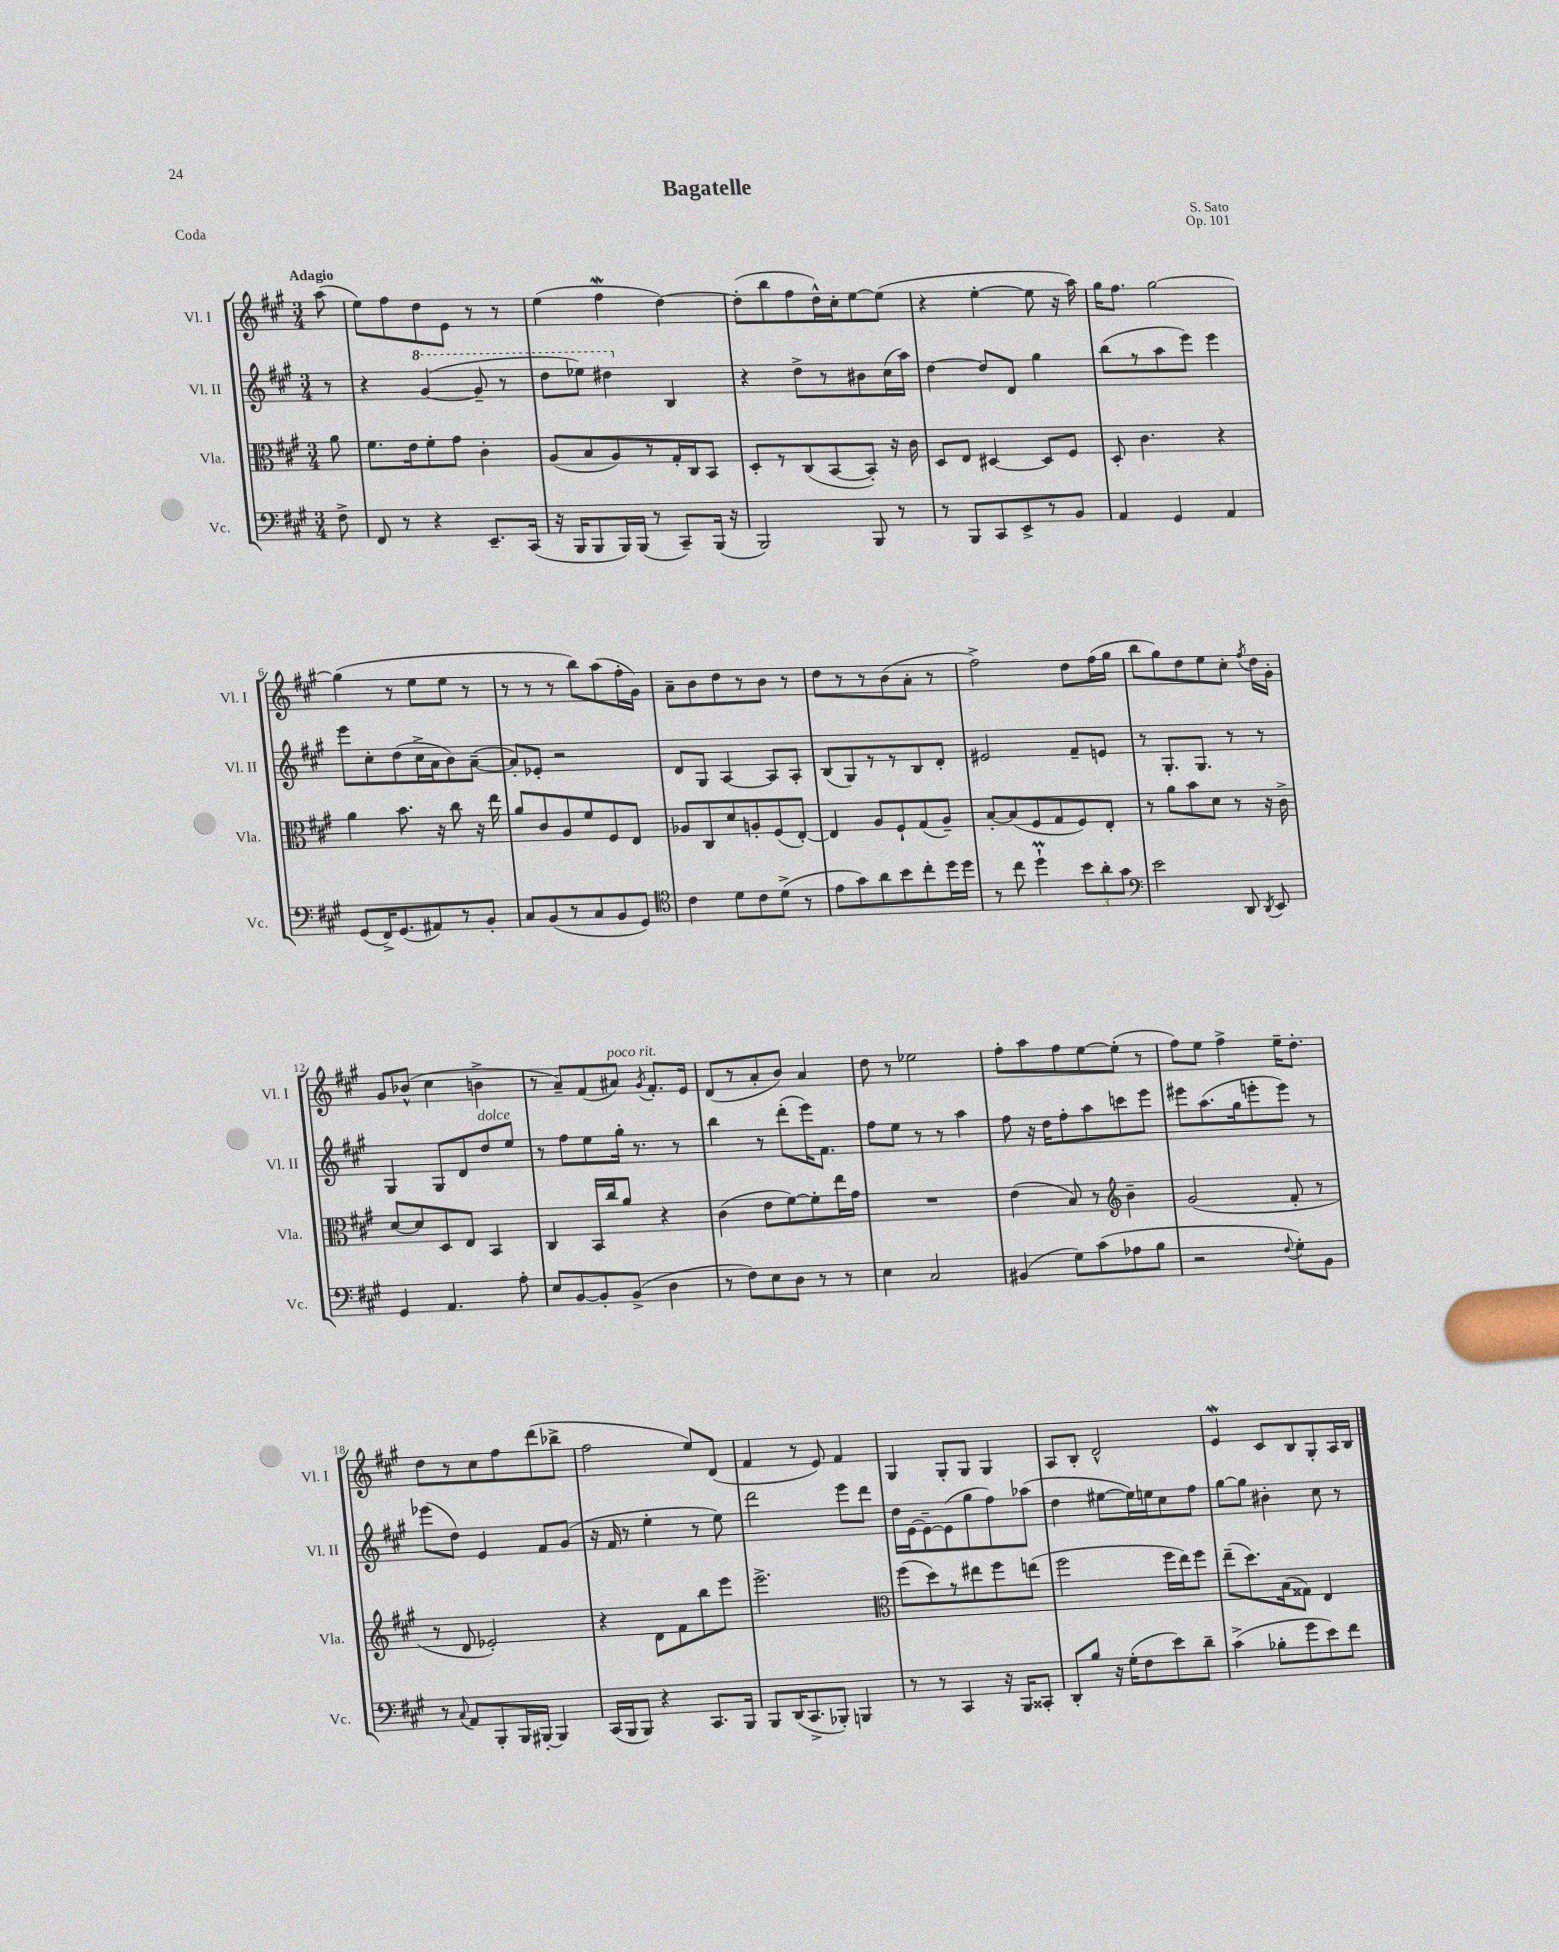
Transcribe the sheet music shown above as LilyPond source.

\header { title = "Bagatelle" composer = "S. Sato" opus = "Op. 101" piece = "Coda" }
<<
\new StaffGroup <<
\new Staff = "s0" \with { instrumentName = "Vl. I" shortInstrumentName = "Vl. I" } {
    \clef treble \key a \major \numericTimeSignature \time 3/4 \partial 8 \tempo "Adagio"
    \autoBeamOff a''8( |
    e''8[) fis''8 d''8 e'8] r8 r8 |
    e''4( fis''4\mordent d''4~) |
    d''8[-.( b''8 fis''8 d''16-^) cis''16-. e''8~ e''8]( |
    r4 e''4~-. e''8 r16 a''16) |
    gis''16[ fis''8.] gis''2~ |
    gis''4( r8 e''8[ e''8] r8 |
    r8 r8 r8 b''8[) a''8( fis''16-. gis'16]) |
    a'8[-- b'8 d''8 r8 b'8] r8 |
    d''8[ r8 r8 b'8( a'8]-. r8 |
    fis''2->) d''8[ fis''16( gis''16] |
    b''8[ gis''8) d''8 e''8 cis''8]-. \acciaccatura { fis''8 } d''16[ gis'16]-. |
    gis'8[ bes'8]-^( cis''4 b'4-> |
    r8 a'8[--) fis'8( ais'8]^\markup { \italic "poco rit." }) \acciaccatura { gis'8 } fis'8.[-. e'16] |
    d'8[( r8 a'8-. b'8]) a'4 |
    d''8 r8 ees''2 |
    fis''8[-. a''8 fis''8 e''8~ e''8]-.( r8 |
    fis''8[) e''8] fis''4-> e''16[-- d''8.]-. |
    d''8[ r8 cis''8 fis''8 d'''8( bes''8]-> |
    fis''2 e''8[) d'8]( |
    fis'4 r8 e'8) fis'4 |
    gis4 gis8[-. gis8] gis4 |
    a8[ b8]-. d'2-^ |
    e'4\mordent cis'8[ b8 gis8-. a16 b16] \bar "|." |
}
\new Staff = "s1" \with { instrumentName = "Vl. II" shortInstrumentName = "Vl. II" } {
    \clef treble \key a \major \numericTimeSignature \time 3/4 \partial 8
    \autoBeamOff r8 |
    r4 \ottava #1 gis''4~( gis''8-- r8 |
    d'''8[ ees'''8]) dis'''4 \ottava #0 b4 |
    r4 d''8[-> r8 bis'8 cis''16( a''16]) |
    d''4~ d''8[ d'8] gis''4 |
    b''8[( r8 a''8 e'''8]) e'''4 |
    e'''8[ cis''8-. d''8( cis''16-> a'16 b'8) a'8]~--( |
    a'8[-.) ees'8]-. r2 |
    d'8[ gis8] a4~ a8[ a8]-. |
    b8[( gis8) r8 r8 b8 d'8]-. |
    eis'2 fis'8[-- e'8] |
    r8 gis8.[-. gis8.] r8 r8 |
    gis4 gis8[ d'8 d''8^\markup { \italic "dolce" } e''8] |
    r8 fis''8[ e''8 gis''16]-. r8. r8 |
    b''4 r8 d'''8[-.( e'''16) fis'8.] |
    fis''8[ e''8] r8 r8 a''4 |
    fis''8 r16 d''16[ fis''8-. a''8 c'''8 e'''8] |
    eis'''8[ a''8.( gis''16 e'''8-. e'''8]) r8 |
    ees'''8[( d''8]) e'4 fis'8[ gis'8]( |
    r16 fis'16 r8 e''4-. r8 e''8) |
    d'''2 e'''8[ d'''8] |
    d''16[ e'16~ e'8~-- e'8( gis''8 fis''8) aes''8]( |
    d''4 eis''8[~ eis''16) e''16 cis''8 fis''8] |
    gis''8[~ gis''8] bis'4-. cis''8 r8 \bar "|." |
}
\new Staff = "s2" \with { instrumentName = "Vla." shortInstrumentName = "Vla." } {
    \clef alto \key a \major \numericTimeSignature \time 3/4 \partial 8
    \autoBeamOff a'8 |
    fis'8.[ e'16 fis'8-. gis'8] cis'4-. |
    a8[( b8 a8) r8 gis16-. cis16 b,8] |
    d8[-. r8 cis8( b,8~ b,8]-.) r16 cis'16 |
    d8[ e8] dis4~ dis8[ fis8] |
    d8-. cis'4. r4 |
    a'4 b'8. r16 cis''8 r16 e''16 |
    a'8[ cis'8 a8 fis'8 fis8 e8] |
    aes8[ cis8 d'8 a8-. fis8( e8]~-.) |
    e4 a8[ fis8-! gis8( a8]--) |
    b8[~-. b8( fis8 gis8 fis8) e8]-. |
    r8 a'8[ b'8 d'8] r8 r16 cis'16-> |
    d'8[~ d'8 d8 e8] b,4 |
    cis4 b,16[ cis''16 a'8] r4 |
    cis'4( e'8[ fis'8~) fis'8-. e''16 gis'16] |
    R2. |
    e'4( b8) r8 \clef treble b'4-- |
    gis'2( fis'8-. r8 |
    r8 d'8 ees'2-.) |
    r4 d'8[ fis'8 b''8 e'''8] |
    e'''2.-> |
    \clef alto fis''8[( d''8) r8 eis''8 fis''8 e''8]( |
    fis''2 fis''16[ e''16) fis''8] |
    e''8[--( d''8.) b16( gisis8]) e4 \bar "|." |
}
\new Staff = "s3" \with { instrumentName = "Vc." shortInstrumentName = "Vc." } {
    \clef bass \key a \major \numericTimeSignature \time 3/4 \partial 8
    \autoBeamOff fis8-> |
    fis,8 r8 r4 e,8.[-- cis,16]( |
    r16 b,,16[ b,,8 b,,16) b,,16]( r8 cis,8[--) b,,16]( r16 |
    b,,2) b,,8 r8 |
    r8 b,,8[ cis,8 e,8-> r8 b,8] |
    a,4 gis,4 a,4 |
    gis,8[( fis,16->) gis,8.( ais,8) r8 b,8]-. |
    cis8[ b,8( r8 cis8 b,8 gis,8]) |
    \clef tenor cis'4 d'8[ cis'8 d'8]->( r8 |
    e'8[ gis'8) a'8 b'8 cis''8-. d''16 d''16] |
    r8 cis''8 d''4-!\prall \tuplet 3/2 { b'8[ a'8-. gis'8] } |
    \clef bass e'2 d,8 \acciaccatura { d,8 } e,8 |
    gis,4 a,4. a8-. |
    e8[ b,8~ b,8-. b,8]->( d4 |
    r8 fis8[) e8 d8] r8 r8 |
    e4 cis2 |
    bis,4( gis8[) cis'8( aes8 b8] |
    r2 \appoggiatura { fis8 } gis8[-.) b,8] |
    r8 \appoggiatura { cis8 } a,8[ b,,8-. b,,16 bis,,16]~-. bis,,4 |
    cis,16[( b,,16 b,,8]) r4 cis,8.[ b,,16] |
    b,,8[ d,16( cis,8.-> bes,,8]-.) b,,4 |
    r8 r8 cis,4 r16 b,,16[ cisis,8]-. |
    d,8[-. b8] r16 gis16[-.( fis8 e'8) d'8]-- |
    cis'4->( bes8[-. gis'8 e'8) fis'8] \bar "|." |
}
>>
>>
